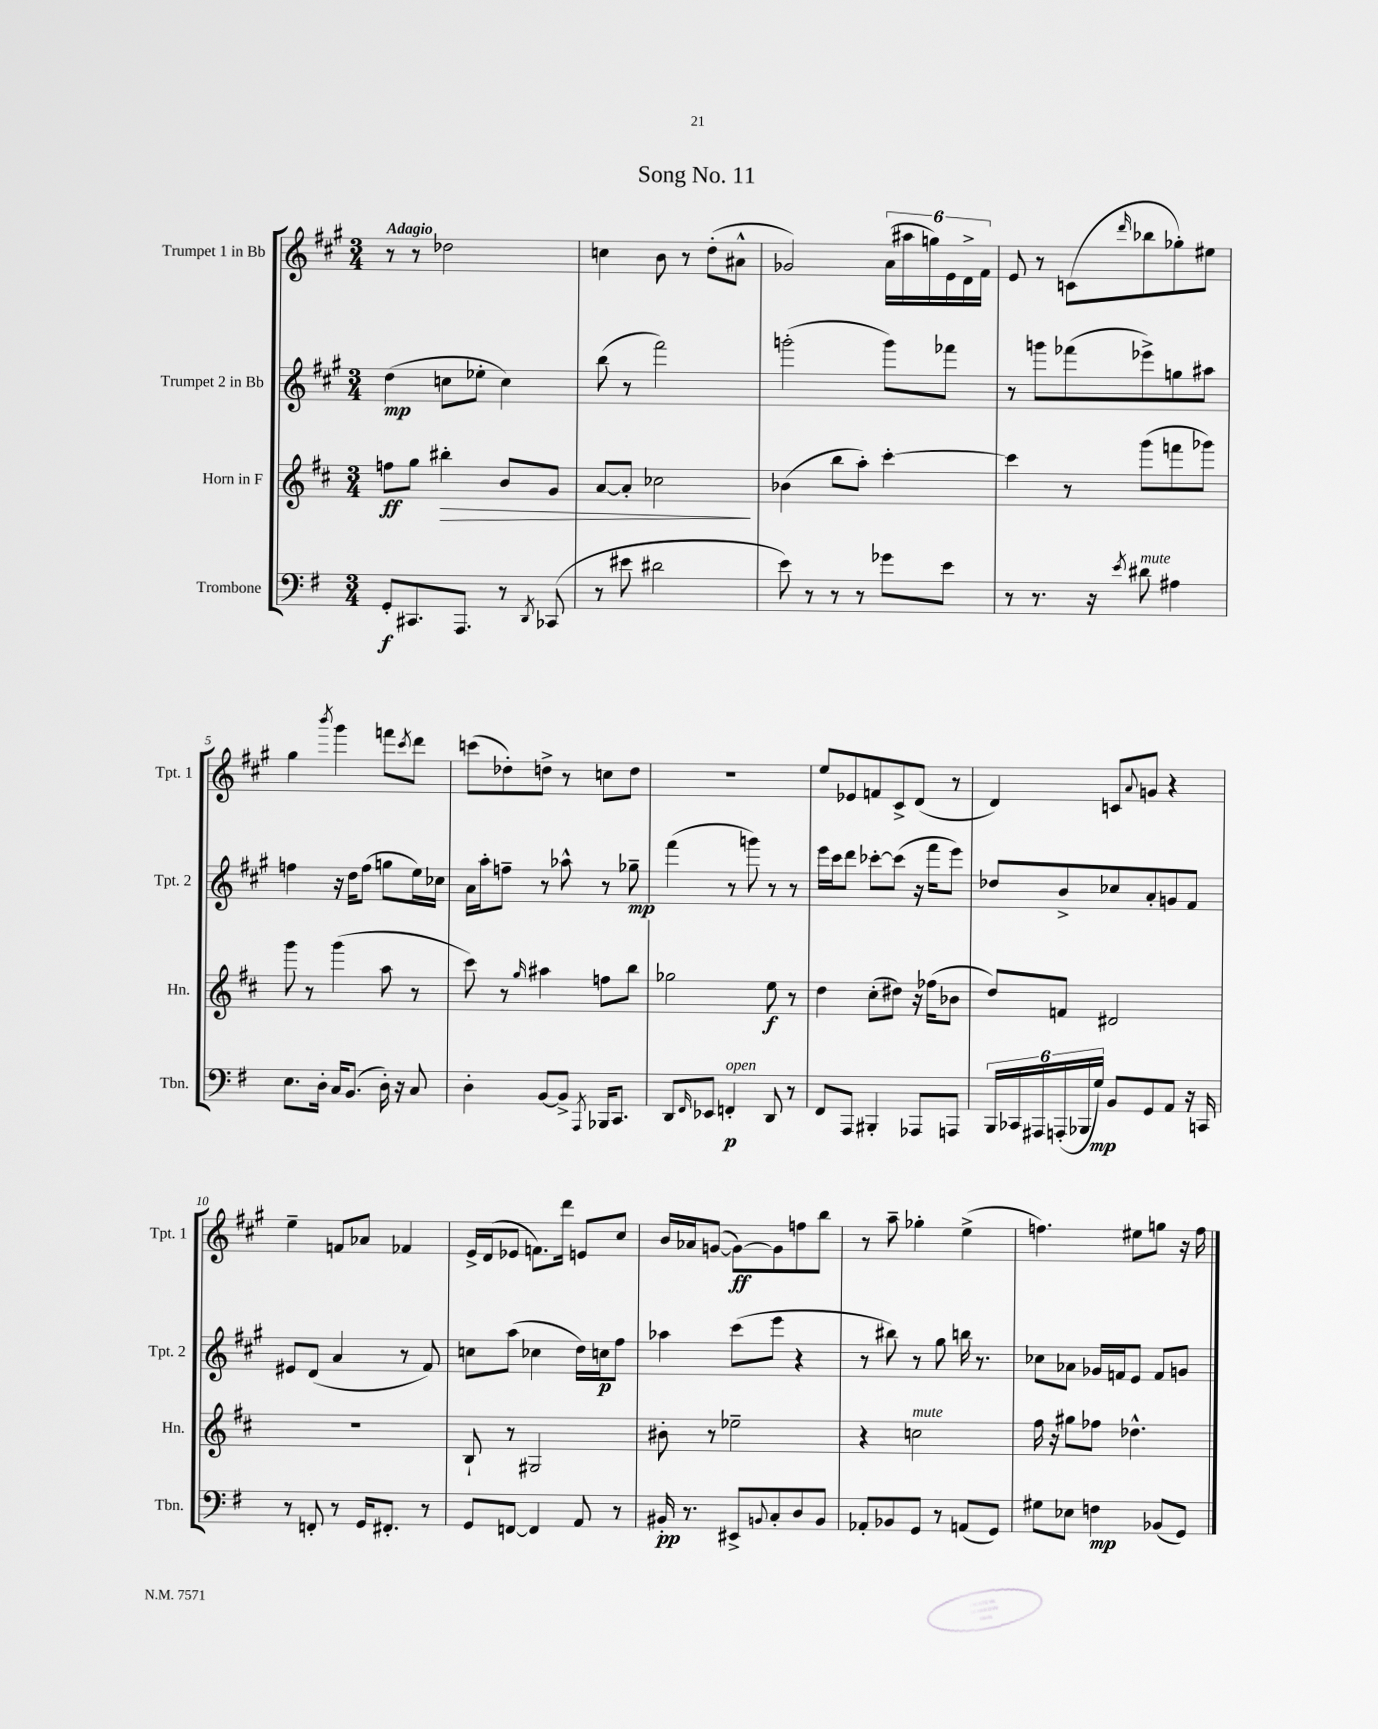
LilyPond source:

\header { title = "Song No. 11" }
<<
\new StaffGroup <<
\new Staff = "s0" \with { instrumentName = "Trumpet 1 in Bb" shortInstrumentName = "Tpt. 1" } {
    \clef treble \key a \major \numericTimeSignature \time 3/4 \tempo "Adagio"
    r8 r8 des''2 |
    c''4 b'8 r8 d''8-.( ais'8-^ |
    ges'2) \tuplet 6/4 { a'16( ais''16 g''16) e'16 d'16-> fis'16 } |
    e'8 r8 c'8( \grace { d'''16 } bes''8 ges''8-.) eis''8 |
    gis''4 \acciaccatura { b'''8 } gis'''4 f'''8 \acciaccatura { cis'''8 } d'''8 |
    c'''8( des''8-.) d''8-> r8 c''8 d''8 |
    R2. |
    e''8 ees'8 f'8 cis'8-> d'8( r8 |
    d'4) c'8 \appoggiatura { a'8 } g'8 r4 |
    e''4-- f'8 aes'8 fes'4 |
    e'16-> d'16( ees'8 f'8.) d'''16 e'8 cis''8 |
    b'16 aes'16 g'8~( g'8~\ff) g'8 f''8 b''8 |
    r8 a''8-- ges''4-. e''4->( |
    f''4.) eis''8 g''8 r16 f''16 \bar "|." |
}
\new Staff = "s1" \with { instrumentName = "Trumpet 2 in Bb" shortInstrumentName = "Tpt. 2" } {
    \clef treble \key a \major \numericTimeSignature \time 3/4
    d''4\mp( c''8 ees''8-. c''4) |
    b''8( r8 fis'''2) |
    g'''2-.( g'''8) fes'''8 |
    r8 g'''8 fes'''8( ees'''8->) g''8 ais''8 |
    f''4 r16 d''16 f''8( g''8 e''16) ces''16 |
    a'16 a''16-. f''8-- r8 aes''8-^ r8 ges''8--\mp |
    fis'''4( r8 g'''8) r8 r8 |
    e'''16 cis'''16 d'''8 ces'''8~-. ces'''8( r16 fis'''16 e'''8) |
    des''8 b'8-> ces''8 a'8-. g'8 fis'8 |
    eis'8 d'8( a'4 r8 fis'8) |
    c''8 a''8( ces''4 d''16) c''16\p fis''8 |
    aes''4 cis'''8( e'''8 r4 |
    r8 bis''8) r8 gis''8 b''16 r8. |
    ces''8 aes'8 ges'16 f'16 e'8 f'8 g'8 \bar "|." |
}
\new Staff = "s2" \with { instrumentName = "Horn in F" shortInstrumentName = "Hn." } {
    \clef treble \key d \major \numericTimeSignature \time 3/4
    f''8\ff g''8 bis''4-.\> b'8 g'8 |
    a'8~ a'8-. ces''2\! |
    bes'4( b''8 a''8-.) cis'''4~-. |
    cis'''4 r8 g'''8( f'''8 ges'''8) |
    g'''8 r8 g'''4( a''8 r8 |
    cis'''8) r8 \grace { g''16 } ais''4 f''8 b''8 |
    ges''2 e''8\f r8 |
    d''4 cis''8-.( dis''8) r16 fes''16( bes'8 |
    d''8) f'8 dis'2 |
    R2. |
    b8-! r8 gis2 |
    bis'8-. r8 ees''2-- |
    r4 c''2^\markup { \italic "mute" } |
    fis''16 r16 gis''8 fes''8 des''4.-^ \bar "|." |
}
\new Staff = "s3" \with { instrumentName = "Trombone" shortInstrumentName = "Tbn." } {
    \clef bass \key g \major \numericTimeSignature \time 3/4
    g,8-.\f cis,8. a,,8. r8 \acciaccatura { d,8 } ces,8( |
    r8 eis'8 dis'2 |
    e'8) r8 r8 r8 ges'8 e'8 |
    r8 r8. r16 \acciaccatura { e'8 } dis'8^\markup { \italic "mute" } ais4 |
    e8. d16-. c16 b,8.( d16-.) r16 c8 |
    d4-. b,8~ b,8-> \acciaccatura { a,,8 } bes,,16 c,8. |
    d,8 \grace { fis,16 } ees,8 f,4-.\p^\markup { \italic "open" } d,8 r8 |
    fis,8 a,,8 bis,,4-. aes,,8 a,,8 |
    \tuplet 6/4 { b,,16 ces,16 ais,,16 a,,16-.( bes,,16 g16\mp) } b,8 g,8 a,8 r16 c,16 |
    r8 f,8-. r8 g,16 fis,8.-. r8 |
    g,8 f,8~ f,4 a,8 r8 |
    bis,16-.\pp r8. eis,8-> \appoggiatura { b,8 } c8-. d8 b,8 |
    aes,8-. bes,8 g,8 r8 a,8( g,8) |
    gis8 ees8 f4\mp bes,8( g,8) \bar "|." |
}
>>
>>
